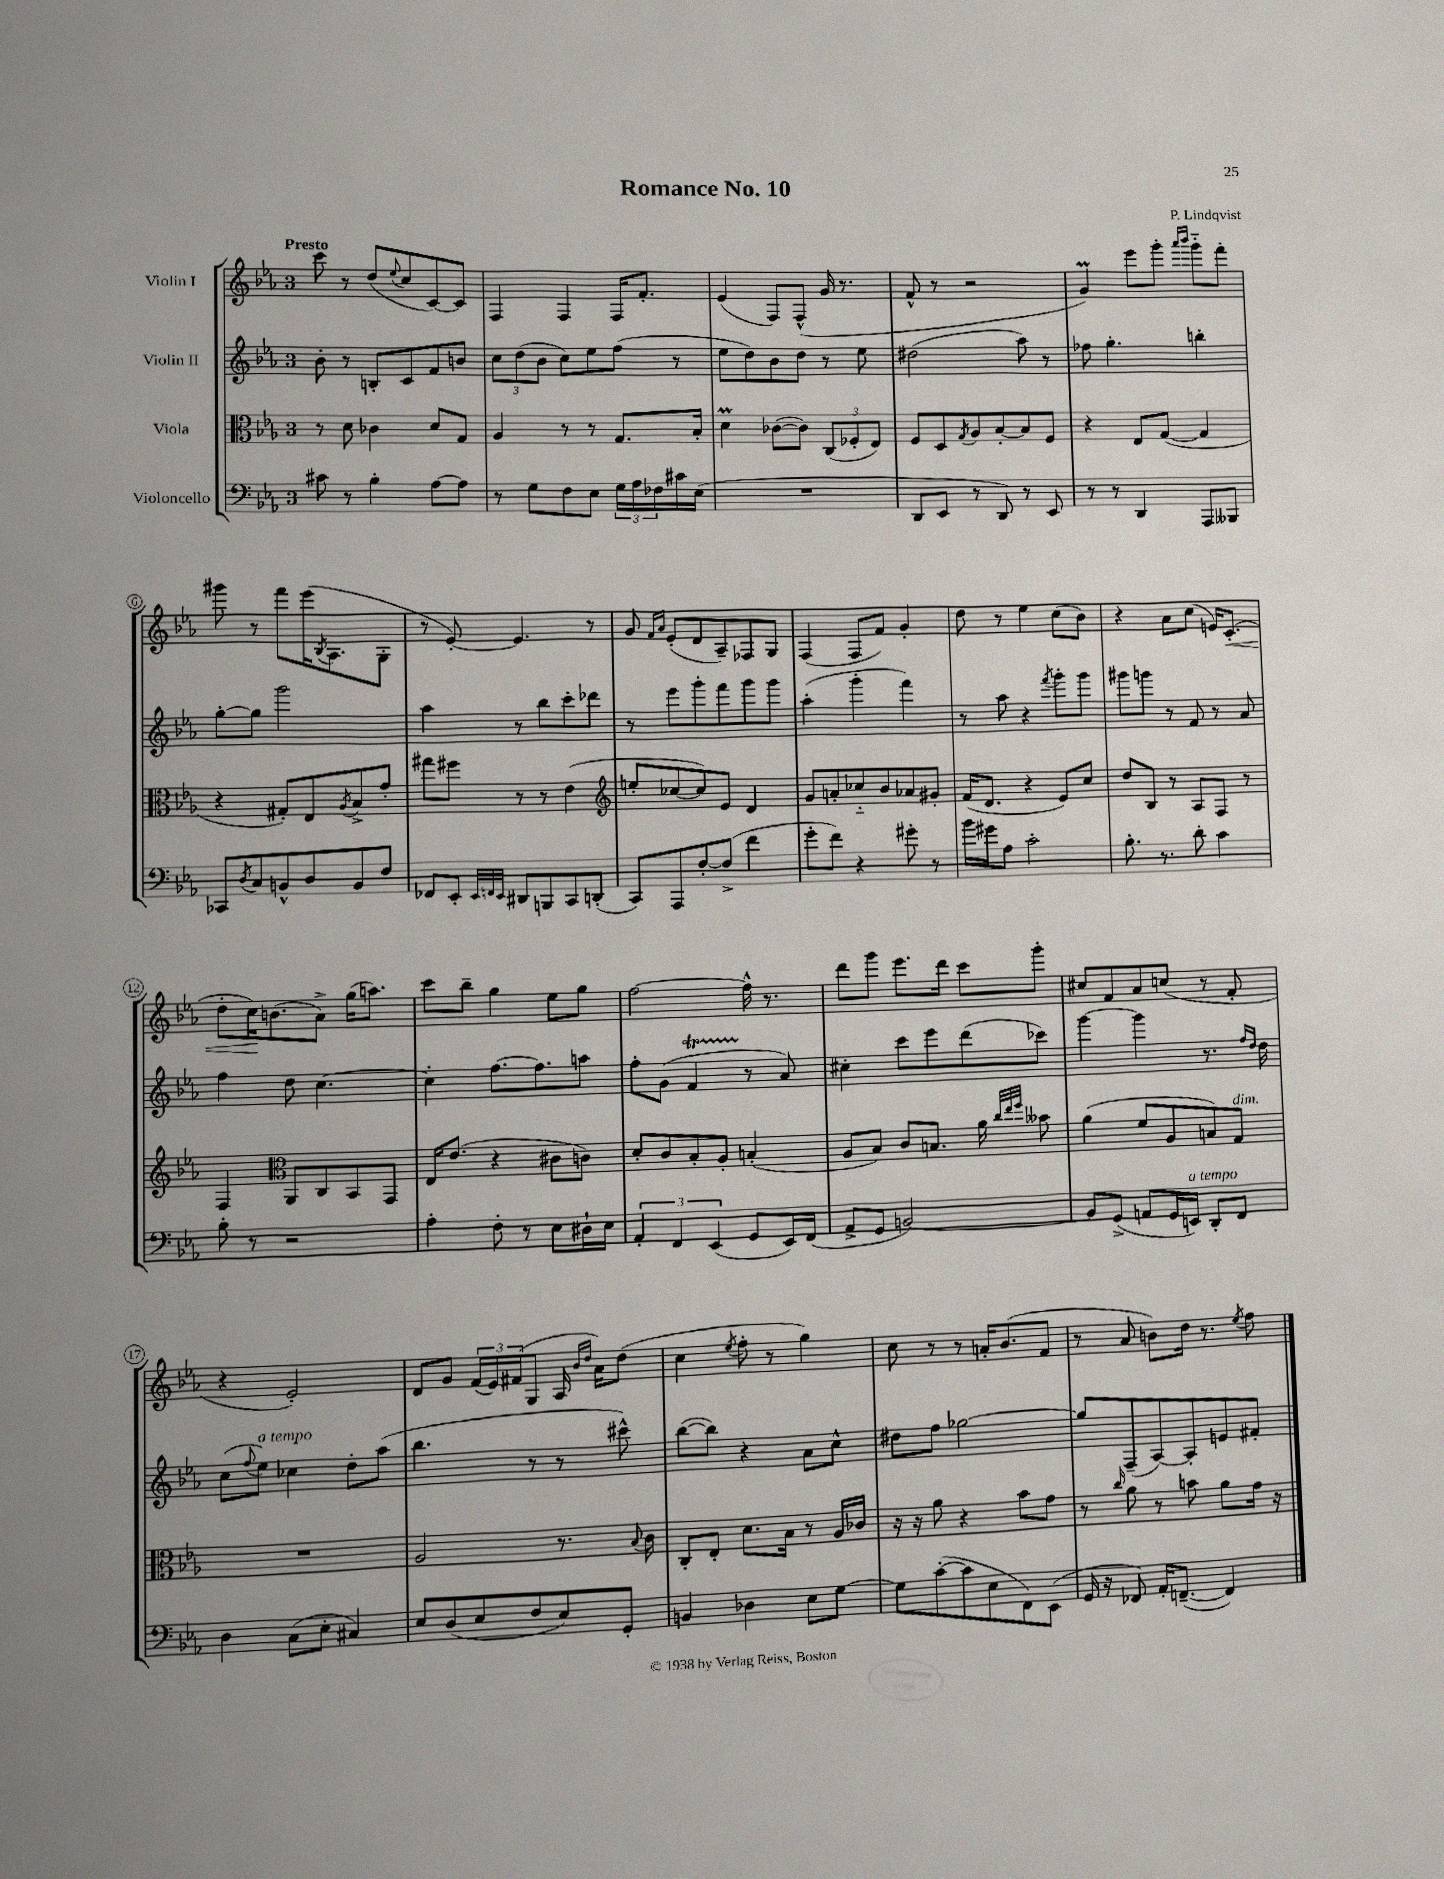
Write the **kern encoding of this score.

**kern	**kern	**kern	**kern	**dynam
*part4	*part3	*part2	*part1	*part1
*staff4	*staff3	*staff2	*staff1	*staff1
*I"Violoncello	*I"Viola	*I"Violin II	*I"Violin I	*
*clefF4	*clefC3	*clefG2	*clefG2	*
*k[b-e-a-]	*k[b-e-a-]	*k[b-e-a-]	*k[b-e-a-]	*
*M3/4	*M3/4	*M3/4	*M3/4	*
=1	=1	=1	=1	=1
!	!	!	!LO:TX:a:B:t=Presto	!
8c#X\	8r	8b-'\	8ccc\	.
8r	8d\	8r	8r	.
4B-'\	4c-X\	8Bn'/L	(8dd/L	.
.	.	.	8qqee-/	.
.	.	8c/	8cc/	.
[8A-\L	8d/L	8f/	[8c/)	.
8A-\J]	8G/J	8bn/J	8c/J]	.
=2	=2	=2	=2	=2
8r	4A-/	12cc\L	4F/	.
.	.	(12dd\	.	.
8G\L	.	.	.	.
.	.	12b-\J	.	.
8F\	8r	8cc\L)	4F/	.
8E-\J	8r	8ee-\	.	.
24G\LL	8.G/L	(8ff\J	16F/KL	.
24A-\	.	.	.	.
.	.	.	8.f'/J	.
24F-X\	.	.	.	.
16c#X\	.	8r	.	.
(16E-\JJ	16B-'/Jk	.	.	.
=3	=3	=3	=3	=3
2.r	4dm\	8ee-\L	(4e-/	.
.	.	8dd\)	.	.
.	([8c-X\L	8b-\	8F/L)	.
.	8c-\J])	8dd\J	(8F^^/J	.
.	(12C/L	8r	16g/	.
.	.	.	8.r	.
.	12F-X'/	.	.	.
.	.	8ee-\	.	.
.	12E-/J)	.	.	.
=4	=4	=4	=4	=4
8DD/L	8F/L	(2dd#X\	8f^^/	.
8EE-/J	8D/	.	8r	.
.	8qG/	.	.	.
8r	8A-/	.	2r	.
8DD/)	[8B-'/	.	.	.
8r	8B-/]	8aa-\)	.	.
8EE-/	8F/J	8r	.	.
=5	=5	=5	=5	=5
8r	4r	8ff-X\	4gm/)	.
8r	.	4.gg'\	.	.
4DD/	8E-/L	.	8eee-\L	.
.	([8G/J	.	8ggg'\J	.
.	.	.	16qqaaa-/LL	.
.	.	.	16qqbbb-/JJ	.
8AAA-/L	4G/]	4bbn'\	8ggg\L	.
8BBB--X/J	.	.	8fff'\J	.
!!LO:LB:g=z
=6	=6	=6	=6	=6
8CC-X/L	4r	[8gg'\L	8ggg#X\	.
8qD/	.	.	.	.
8C/	.	8gg\J]	8r	.
8BBn^^/	8G#X'/L)	2ggg\	8fff\L	.
8D/	8E-/	.	(16eee-\K	.
.	.	.	8qB-/	.
.	.	.	8.A-\	.
.	8qA-/	.	.	.
8BB/	8B-^/	.	.	.
8F/J	8g'/J	.	8G'\J	.
=7	=7	=7	=7	=7
8FF-X/L	8gg#X\L	4aa-\	8r	.
8EE-'/J	8ff#X\J	.	[8e-'/)	.
32qqEE-/LLL	.	.	.	.
32qqFFn/	.	.	.	.
32qqEE-/JJJ	.	.	.	.
8DD#X/L	8r	8r	4.e-/]	.
8BBBn/	8r	8bb-\L	.	.
8CC/	(4e-\	8ccc'\	.	.
(8DDn'/J	.	8ddd-X\J	8r	.
=8	=8	=8	=8	=8
*	*clefG2	*	*	*
8CC/L)	8een'/L	8r	8g/	.
.	.	.	16qqf/LL	.
.	.	.	16qqa-/JJ	.
8AAA-/	[8cc-X/	8eee-\L	(8e-'/L	.
[8F'/	8cc-/])	8ggg'\	8d/	.
(8F^/J]	8e-/J	8fff\	8A-~/)	.
4f\	4d/	8ggg\	8F-X/	.
.	.	8ggg\J	8G/J	.
=9	=9	=9	=9	=9
8g'\L	8g/L	(4aa-'\	(4F/	.
8f\J)	8an'/	.	.	.
4r	8cc-X/	4ggg'\	8F/L	.
.	8b-/	.	8f/J)	.
8g#X'\	8a-X/	4fff\)	4g'/	.
8r	8g#X'/J	.	.	.
=10	=10	=10	=10	=10
16b-\LL	(16f/KL	8r	8dd\	.
16g#X\J	8.d/J	.	.	.
8A-\J	.	8aa-\	8r	.
2c'\	4r	4r	4ee-\	.
.	.	8qfff/	.	.
.	8e-/L)	8ggg'\L	(8cc\L	.
.	8cc/J	8ggg\J	8b-\J)	.
=11	=11	=11	=11	=11
8.B-'\	8dd/L	8ggg#X\L	4r	.
.	8B-/J	8gggn\J	.	.
8.r	.	.	.	.
.	8r	8r	8a-\L	.
8d'\	8A-/L	8f/	(8cc\J	.
4c\	8F/J	8r	16en/KL)	.
!	!	!	!	!LO:HP:b
.	.	.	(8.c'/J	<
.	8r	8a-/	.	.
!!LO:LB:g=z
=12	=12	=12	=12	=12
8B-'\	4F/	4ff\	8dd'\L	.
8r	.	.	16cc\K)	.
.	.	.	(8.bn\	[
*	*clefC3	*	*	*
2r	8AA-/L	8dd\	.	.
.	8C/	[4.cc\	8a-^\J)	.
.	8BB-/	.	(16gg\KL	.
.	.	.	8.aan\J)	.
.	8GG/J	.	.	.
=13	=13	=13	=13	=13
4A-'\	16E-/KL	4cc'\]	8ccc\L	.
.	(8.e-/J	.	.	.
.	.	.	8bb-~\J	.
8F'\	4r	[8.ff\L	4gg\	.
8r	.	.	.	.
.	.	8.ff\]	.	.
8E-\L	8c#X\L	.	8ee-\L	.
16D#X`\L	8cn\J)	8aan\J	8gg\J	.
16E-\JJ	.	.	.	.
=14	=14	=14	=14	=14
6AA-'/	8d'/L	8ff'\L	[2ff\	.
.	8c/	(8g\J	.	.
6FF/	.	.	.	.
.	8B-'/	4fT/	.	.
(6EE-/	.	.	.	.
.	8A-'/J	.	.	.
8GG/L	(4Bn'/	8r	16ff^^\]	.
.	.	.	8.r	.
16EE-/L)	.	8a-/)	.	.
(16FF/JJ	.	.	.	.
=15	=15	=15	=15	=15
8AA-^/L	8A-/L	4cc#X'\	8ddd\L	.
8GG/J	8B-/J)	.	8ggg\J	.
[2BBn/)	8c/L	8ccc\L	8.eee-\L	.
.	8.Bn/J	8eee-\	.	.
.	.	.	16ddd\Jk	.
.	.	(8ddd\	8ccc\L	.
.	16a-\	.	.	.
.	32qqcc/LLL	.	.	.
.	32qqee-/	.	.	.
.	32qqff/JJJ	.	.	.
.	8b--X\	8ccc-X\J)	8ggg'\J	.
=16	=16	=16	=16	=16
8BB/L]	(4a-\	[4ggg\	8cc#X/L	.
(8GG^/J	.	.	8f/	.
8AAn/L	8f/L	4ggg\]	8a-/	.
16GG/L	8A-/	.	(8ccn/J	.
!LO:TX:a:i:t=a tempo	!	!	!	!
16EEn/JJ)	.	.	.	.
8DD'/L	8Bn/)	8.r	8r	.
!	!LO:TX:a:i:t=dim.	!	!	!
8FF/J	8G/J	.	8f'/	.
.	.	16qqff/LL	.	.
.	.	16qqdd/JJ	.	.
.	.	16dd\	.	.
!!LO:LB:g=z
=17	=17	=17	=17	=17
4D\	2.r	(8cc\L	4r	.
.	.	8qqff/	.	.
!	!	!LO:TX:a:i:t=a tempo	!	!
.	.	8ee-\J)	.	.
(8C\L	.	4cc-X\	2e-'/)	.
8E-'\J	.	.	.	.
4C#X/)	.	8dd'\L	.	.
.	.	(8aa-\J	.	.
=18	=18	=18	=18	=18
8E-/L	2A-/	4.bb-\	8d/L	.
(8D/	.	.	8g/J	.
8E-/	.	.	(24f/LL	.
.	.	.	24e-/)	.
.	.	.	(24f#X/J	.
8F/	.	8r	8G/J	.
8E-/)	8.r	8r	16A-/	.
.	.	.	16qqb-/LL	.
.	.	.	16qqdd/JJ	.
.	.	.	16a-\KL)	.
8GG'/J	.	8ccc#X^^\)	(8dd\J	.
.	8qqB-/	.	.	.
.	16c\	.	.	.
=19	=19	=19	=19	=19
4BBn/	8C'/L	([8bb-\L	4cc\	.
.	8E-'/J	8bb-\J])	.	.
.	.	.	8qee-/	.
4D-X\	8.d\L	4r	8ff'\	.
.	.	.	8r	.
.	16B-\Jk	.	.	.
8E-\L	8r	8a-\L	4gg\)	.
[8G\J	16A-/LL	8cc^^\J	.	.
.	16c-X/JJ	.	.	.
=20	=20	=20	=20	=20
8G\L]	16r	8dd#X\L	8cc\	.
.	16r	.	.	.
([8c'\	8a-\	8ff\J	8r	.
8c\]	4r	[2gg-X\	8r	.
8E-\	.	.	16an'/KL	.
.	.	.	(8.b-/	.
8FF\)	8b-\L	.	.	.
(8EE-\J	8g\J	.	8f/J	.
=21	=21	=21	=21	=21
16GG/	8r	8gg-/L]	8r	.
16r	.	.	.	.
.	16qqcc/	.	.	.
8FF-X/)	8a-\	(8F~/	8a-/	.
16AA-'/KL	8r	[8A-/)	8bn\L)	.
([8.FFn~/J	.	.	.	.
.	8bn\	8A-'/]	16dd\Jk	.
.	.	.	8.r	.
4FF/])	8a-\L	8en/	.	.
.	.	.	8qee-/	.
.	16g\Jk	8f#X'/J	8ff\	.
.	16r	.	.	.
==	==	==	==	==
*-	*-	*-	*-	*-
